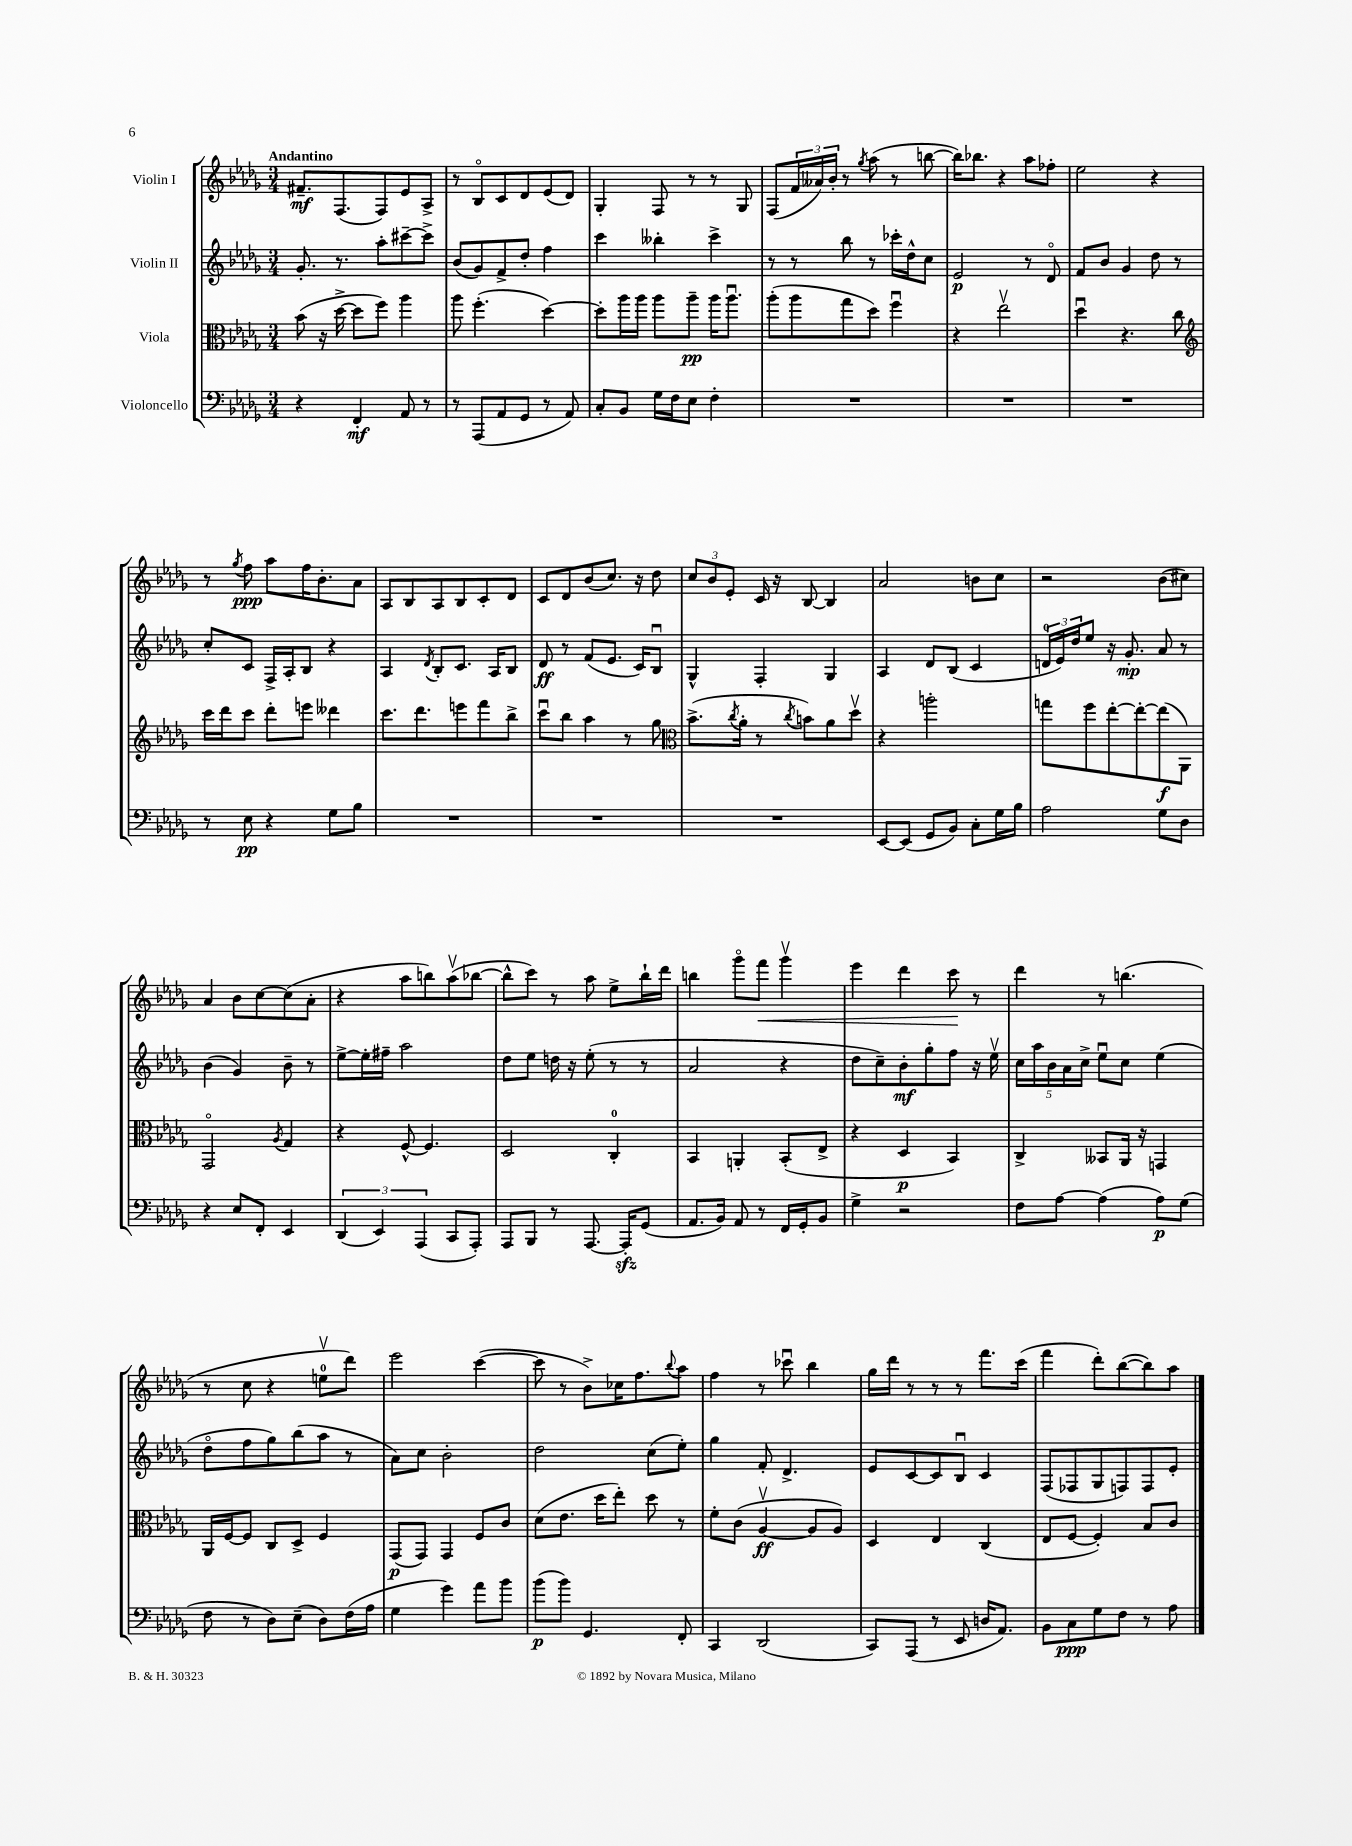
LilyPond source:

<<
\new StaffGroup <<
\new Staff = "s0" \with { instrumentName = "Violin I" } {
    \clef treble \key des \major \numericTimeSignature \time 3/4 \tempo "Andantino"
    fis'8.--\mf f8.( f8) ees'8 aes8-> |
    r8 bes8\flageolet c'8 des'8 ees'8( des'8) |
    ges4-. f8 r8 r8 ges8 |
    f8( \tuplet 3/2 { f'16 aeses'16) bes'16-. } r8 \acciaccatura { ges''8 } aes''8( r8 b''8~ |
    b''16) bes''8. r4 aes''8 fes''8-. |
    ees''2 r4 |
    r8 \acciaccatura { ges''8 } f''8\ppp aes''8 f''16 bes'8.-. aes'8 |
    aes8 bes8 aes8 bes8 c'8-. des'8 |
    c'8 des'8 bes'8( c''8.) r16 des''8 |
    \tuplet 3/2 { c''8 bes'8 ees'8-. } c'16 r16 bes8~ bes4 |
    aes'2 b'8 c''8 |
    r2 bes'8( cis''8) |
    aes'4 bes'8 c''8~ c''8( aes'8-. |
    r4 aes''8 b''8) aes''8\upbow( bes''8~ |
    bes''8-^ c'''8) r8 aes''8 ees''8-> bes''16-! des'''16 |
    b''4 ges'''8\flageolet f'''8\< ges'''4\upbow |
    ees'''4 des'''4 c'''8\! r8 |
    des'''4 r8 b''4.( |
    r8 c''8 r4 e''8-0\upbow des'''8) |
    ees'''2 c'''4~( |
    c'''8 r8 bes'8->) ces''16 f''8. \appoggiatura { bes''8 } aes''8 |
    f''4 r8 ces'''8\downbow bes''4 |
    ges''16 des'''16 r8 r8 r8 f'''8. c'''16( |
    f'''4 des'''8-.) bes''8~( bes''8) aes''8 \bar "|." |
}
\new Staff = "s1" \with { instrumentName = "Violin II" } {
    \clef treble \key des \major \numericTimeSignature \time 3/4
    ges'8.-. r8. aes''8-. cis'''8~-- cis'''8-> |
    bes'8( ges'8) f'8-> des''8-. f''4 |
    c'''4 beses''4-. c'''4-> |
    r8 r8 bes''8 r8 ces'''16-. des''16-^ c''8 |
    ees'2\p r8 des'8\flageolet |
    f'8 bes'8 ges'4 des''8 r8 |
    c''8-. c'8 f16-> aes16-. bes8 r4 |
    aes4 \acciaccatura { des'8 } bes8-. c'8. aes16 bes8 |
    des'8\ff r8 f'8( ees'8. c'16) bes8\downbow |
    ges4-^ f4-. ges4 |
    aes4 des'8 bes8( c'4 |
    \tuplet 3/2 { d'16-0 ees'16) des''16 } ees''8 r16 ges'8.-.\mp aes'8 r8 |
    bes'4( ges'4) bes'8-- r8 |
    ees''8~-> ees''16-. fis''16-- aes''2 |
    des''8 ees''8 d''16 r16 ees''8-.( r8 r8 |
    aes'2 r4 |
    des''8 c''8--) bes'8-.\mf ges''8-. f''8 r16 ees''16\upbow |
    \tuplet 5/4 { c''16 aes''16 bes'16 aes'16 c''16-> } ees''8\downbow c''8 ees''4( |
    des''8\flageolet f''8 ges''8) bes''8( aes''8 r8 |
    aes'8) c''8 bes'2-. |
    des''2 c''8( ees''8-.) |
    ges''4 f'8-. des'4.-> |
    ees'8 c'8~ c'8 bes8\downbow c'4 |
    f8( fes8 ges8 f8) f8 ees'8-. \bar "|." |
}
\new Staff = "s2" \with { instrumentName = "Viola" } {
    \clef alto \key des \major \numericTimeSignature \time 3/4
    bes'8( r16 des''16~-> des''8 f''8) aes''4 |
    aes''8 f''4.-.( des''4~) |
    des''8-. aes''16 aes''16 aes''8 aes''8--\pp aes''16 aes''8.\downbow |
    aes''8-.( aes''8 ges''8 des''8) f''4\downbow |
    r4 ees''2\upbow |
    des''4\downbow r4. c''8 |
    \clef treble c'''16 des'''16 c'''8 des'''8-. e'''8 deses'''4 |
    c'''8. des'''8. e'''8 f'''8 bes''8-> |
    c'''8\downbow bes''8 aes''4 r8 ges''8 |
    \clef alto bes'8.->( \acciaccatura { c''8 } aes'16-. r8 \acciaccatura { c''8 } b'8) aes'8 des''8\upbow |
    r4 a''2-. |
    g''8 f''8 ees''8~-. ees''8~-. ees''8\f( aes,8) |
    ges,2\flageolet \acciaccatura { aes8 } ges4 |
    r4 f8~-^ f4. |
    des2 c4-0-. |
    bes,4 a,4-. bes,8-.( ees8-> |
    r4 des4\p bes,4) |
    c4-> beses,8 aes,16 r16 g,4 |
    aes,16 f16~ f8 c8 des8-> f4 |
    ges,8\p( ges,8) ges,4 f8 c'8 |
    des'8( ees'8. des''16 ees''8-.) des''8 r8 |
    f'8-. c'8( aes4~\upbow\ff aes8 aes8) |
    des4 ees4 c4( |
    ees8 f8~ f4-.) bes8 c'8 \bar "|." |
}
\new Staff = "s3" \with { instrumentName = "Violoncello" } {
    \clef bass \key des \major \numericTimeSignature \time 3/4
    r4 f,4-.\mf aes,8 r8 |
    r8 aes,,8( aes,8 ges,8 r8 aes,8) |
    c8-. bes,8 ges16 f16 ees8 f4-. |
    R2. |
    R2. |
    R2. |
    r8 ees8\pp r4 ges8 bes8 |
    R2. |
    R2. |
    R2. |
    ees,8~ ees,8( ges,8 bes,8) c8-. ges16 bes16 |
    aes2 ges8 des8 |
    r4 ees8 f,8-. ees,4 |
    \tuplet 3/2 { des,4( ees,4) aes,,4( } c,8 aes,,8-.) |
    aes,,8 bes,,8 r8 aes,,8.~ aes,,16-.\sfz ges,8( |
    aes,8. bes,16) aes,8 r8 f,16 ges,16-. bes,8 |
    ges4-> r2 |
    f8 aes8~ aes4( aes8\p) ges8( |
    f8 r8 des8) ees8--( des8) f16( aes16 |
    ges4 ges'4) aes'8 bes'8 |
    bes'8\p( bes'8) ges,4. f,8-. |
    c,4 des,2( |
    c,8) aes,,8( r8 ees,8 d16 aes,8.) |
    bes,8 c8\ppp ges8 f8 r8 aes8 \bar "|." |
}
>>
>>
\layout { \context { \Score \remove "Bar_number_engraver" } }
